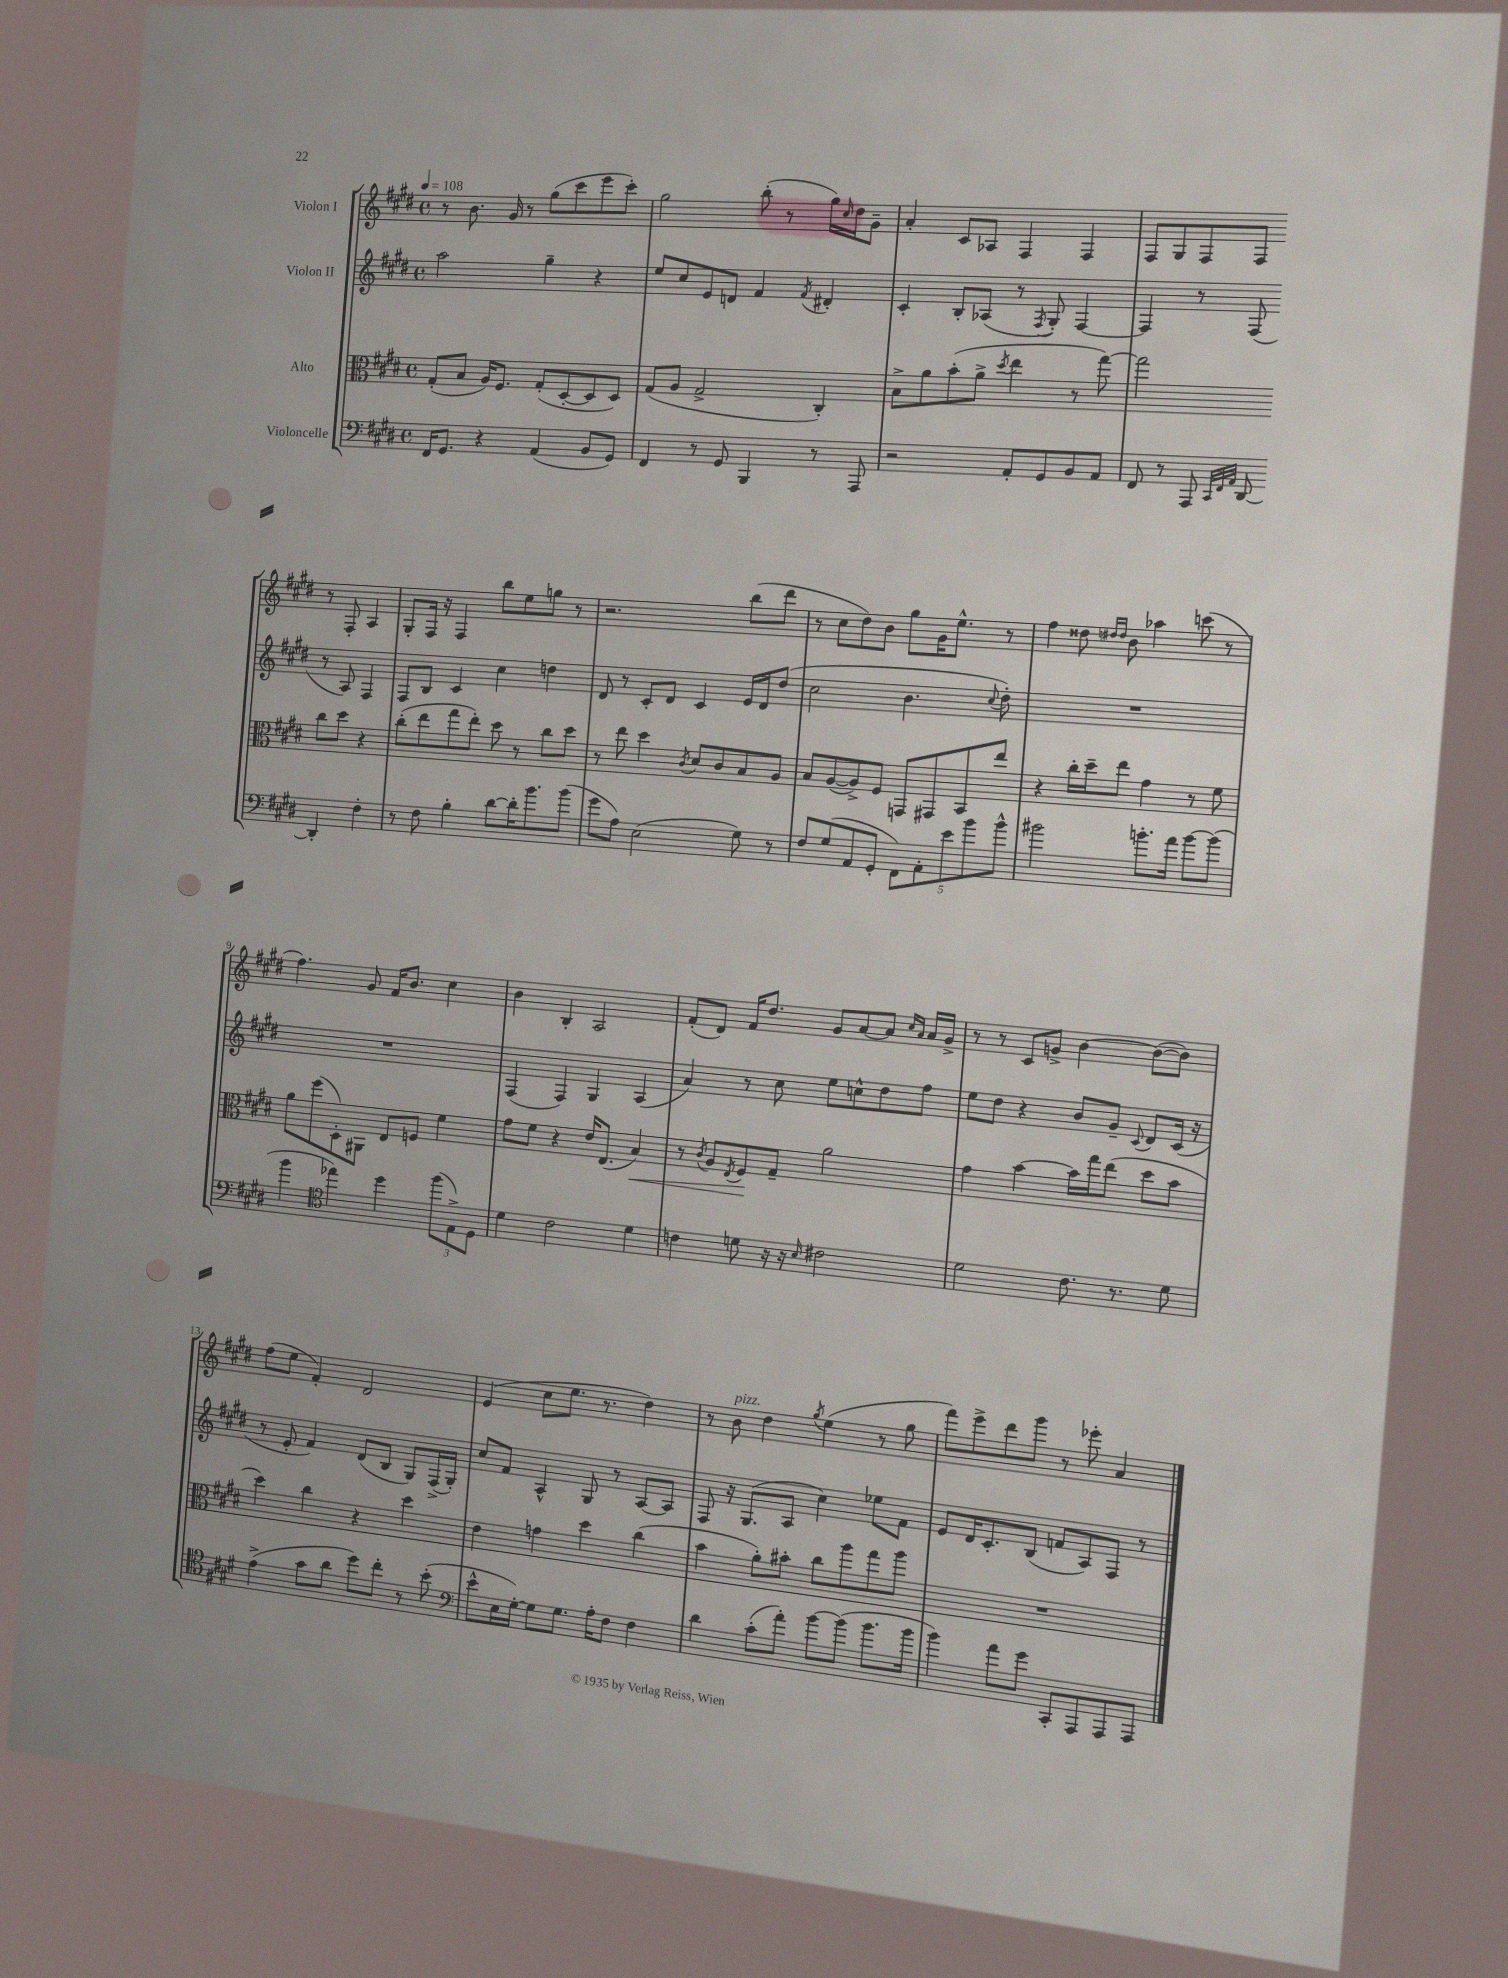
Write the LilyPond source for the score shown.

<<
\new StaffGroup <<
\new Staff = "s0" \with { instrumentName = "Violon I" } {
    \clef treble \key e \major \defaultTimeSignature \time 4/4 \tempo 4 = 108
    r8 b'8. gis'16 r8 gis''8( cis'''8 e'''8 cis'''8-.) |
    gis''2 b''8-.( r8 gis''16) \grace { cis''16 } dis''16 gis'8-- |
    a'4-. cis'8 aes8 fis4 fis4 |
    fis8 gis8 fis8 fis8 r8 fis8-. a4 |
    gis8-. fis16 r16 fis4 b''8 e''8 g''8 r8 |
    r2. b''8( dis'''8 |
    r8 cis''8 dis''8) b'8 gis''8 gis'16 e''8.-^ r8 |
    fis''4 disis''8 \grace { dis''16 dis''16 } b'8 aes''4 c'''8( r8 |
    fis''4.) gis'8 fis'16 b'8. cis''4 |
    b'4 b4-. a2 |
    fis'8-.( dis'8) fis'16 dis''8. gis'8 a'8~ a'8 \grace { cis''16 a'16 } a'16 gis'16-> |
    r8 r8 cis'8 g'8-> b'4~ b'8~( b'8) |
    fis''8( e''8 fis'4-.) dis'2 |
    e'4( cis''8 e''8. r8. dis''4) |
    r8 b'8^\markup { \italic "pizz." } dis''4 \acciaccatura { gis''8 } e''4( r8 gis''8 |
    fis'''8) e'''8-> dis'''8 gis'''8 r8 ees'''8-. a'4 \bar "|." |
}
\new Staff = "s1" \with { instrumentName = "Violon II" } {
    \clef treble \key e \major \defaultTimeSignature \time 4/4
    a''2 gis''4-- r4 |
    e''8 cis''8 e'8 d'8 fis'4 \acciaccatura { fis'8 } dis'4-. |
    cis'4-. b8-. aes8( r8 \acciaccatura { fis8 } gis8-.) fis4~ |
    fis4 r8 fis8( r8 a8) fis4 |
    fis8 b8 cis'4 cis''4 d''4 |
    dis'8 r8 cis'8-. dis'8 cis'4 e'16 dis'16 dis''8( |
    cis''2 b'4. \appoggiatura { cis''8 } dis''8-.) |
    R1 |
    R1 |
    fis4( fis4) gis4 a4( |
    a'4) r8 cis''8 e''8 c''8-^ dis''8 fis''8 |
    e''8 dis''8 r4 b'8 gis'8-- \appoggiatura { cis'8 } dis'8 cis'16( r16 |
    r8 e'8-. fis'4) dis'8( b8 gis8) fis16->( gis16-.) |
    cis''8 fis'8 a4-^ gis8 r8 a8~ a8 |
    fis8 r16 gis8.( a8 cis''4) ees''8 fis'8 |
    e'8 dis'16 cis'8.-. b8( f'8 a8) fis8 r8 \bar "|." |
}
\new Staff = "s2" \with { instrumentName = "Alto" } {
    \clef alto \key e \major \defaultTimeSignature \time 4/4
    gis8-.( b8 a16) fis8. gis8-.( dis8~-. dis8 dis8) |
    gis8( a8 gis2-> cis4-.) |
    b8-> a'8 b'8-.( a'8-> \acciaccatura { dis''8 } e''4 r8 gis''8~) |
    gis''2 cis''8 dis''8 r4 |
    cis''8-.( e''8 gis''8 e''8-.) dis''8 r8 cis''8 dis''8 |
    r8 e''8 dis''4 \acciaccatura { cis'8 } dis'8 cis'8 b8 a8 |
    b8 a8~( a8->) fis8 g,8 gis,8 b,8 e''8 |
    r4 cis''16-. dis''16-- e''8 gis'4 r8 fis'8 |
    a'8 fis''8( dis8-.) ais,8 e8 f8 fis'4 |
    gis'8 fis'8 r4 e'16 e8.( b4\<) |
    r8 \acciaccatura { cis'8 } a8 \acciaccatura { e8 } fis8\! gis8-- a'2 |
    gis'4 b'4~ b'16 gis''16 e''8( dis''8 b'8 |
    dis''4) cis''4 r4 dis''4 |
    e'4 g'4 dis''4 cis''4( |
    b'4 a'8-.) bis'8-. cis''8 a''8 gis''8 a''8 |
    R1 \bar "|." |
}
\new Staff = "s3" \with { instrumentName = "Violoncelle" } {
    \clef bass \key e \major \defaultTimeSignature \time 4/4
    fis,16 gis,8. r4 a,4( b,8 gis,8) |
    fis,4 r8 gis,8 b,,4 r8 a,,8 |
    r2 a,8-. gis,8 b,8 a,8 |
    fis,8 r8 a,,8 \grace { cis,32 fis,32 a,32 } dis,8~ dis,4-. fis4-. |
    r8 fis8 b4-. dis'8~ dis'16-. b'8. b'8( |
    gis'8 a8) e2( gis8) r8 |
    fis8 gis8( a,8 gis,8-. \tuplet 5/4 { fis,8) a,8-. e'8 b'8 b'8-^ } |
    bis'2 b'8.-. a'16 b'8~ b'8( |
    b'4 \clef tenor ees''4) dis''4 \tuplet 3/2 { fis''8( e8->) dis8 } |
    dis'4 cis'2 dis'4 |
    c'4 d'8 r16 r16 \grace { b16 } cis'2 |
    dis'2 cis'8. r8. dis'8 |
    e'4->( gis'8 a'8 dis''8) cis''8-. r8 b'8-.( |
    \clef bass e'8-^ e16 gis16~-.) gis8 gis8. a16-. fis8 fis4 |
    dis'4 cis'8-.( a'8-.) b'8~ b'8( b'8. b'16 |
    b'4) a'8 gis'8 cis,8-. a,,8 a,,8 a,,8 \bar "|." |
}
>>
>>
